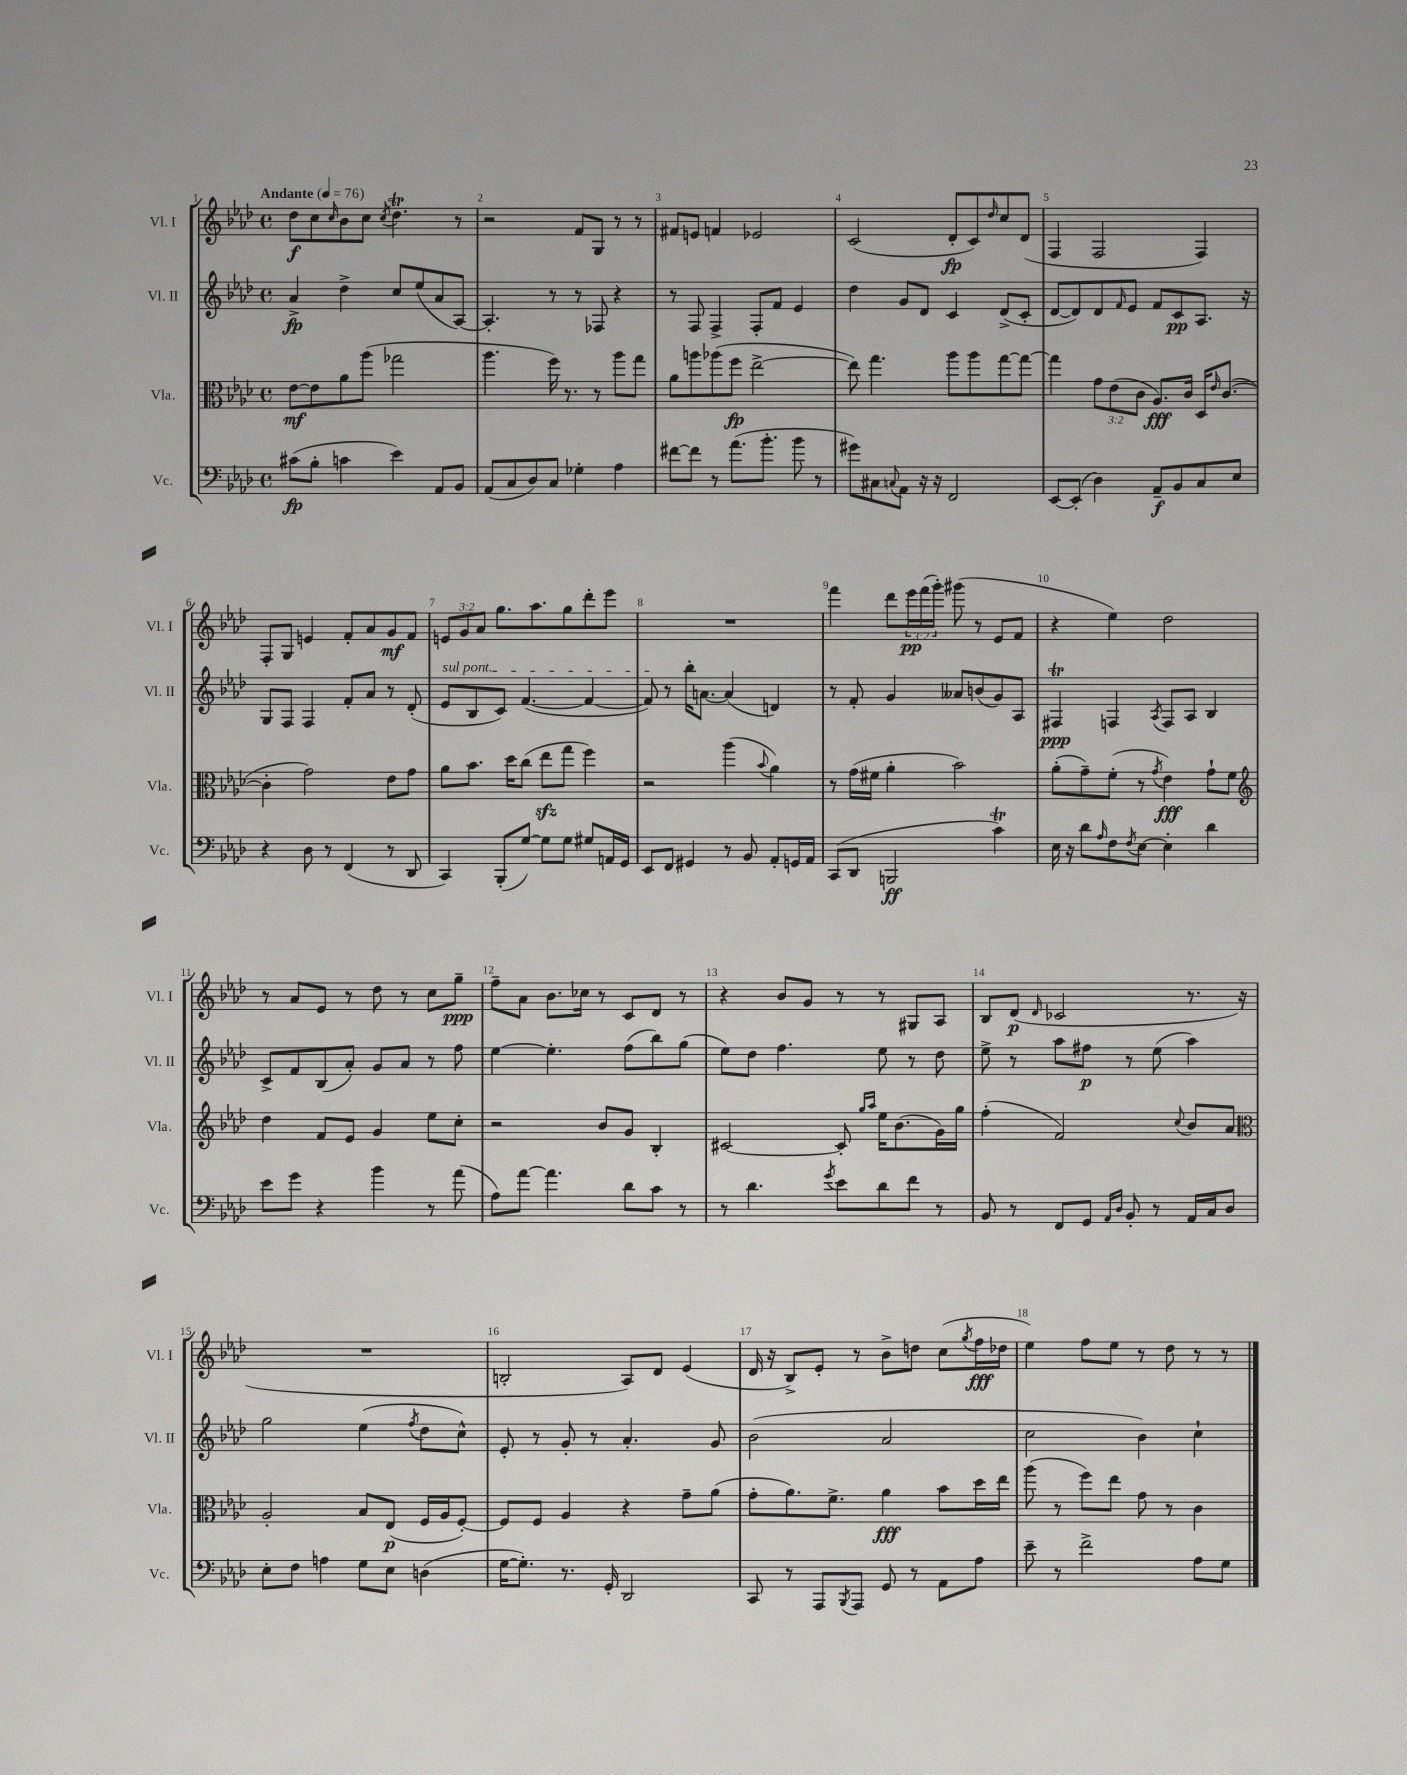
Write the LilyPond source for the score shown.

<<
\new StaffGroup <<
\new Staff = "s0" \with { instrumentName = "Vl. I" shortInstrumentName = "Vl. I" } {
    \clef treble \key aes \major \defaultTimeSignature \time 4/4 \override Staff.TupletNumber.text = #tuplet-number::calc-fraction-text \tempo "Andante" 4 = 76
    des''8\f c''8 \grace { c''16 } bes'8 c''8 \acciaccatura { c''8 } des''4.\trill r8 |
    r2 f'8 g8 r8 r8 |
    fis'8 e'8 f'4 ees'2 |
    c'2( des'8-.\fp c'8) \grace { des''16 } c''8 des'8( |
    f4 f2 f4) |
    f8-. g8 e'4 f'8-. aes'8 g'8\mf f'8 |
    \tuplet 3/2 { e'8 g'8 aes'8 } g''8. aes''8. g''8 des'''8-. ees'''8 |
    R1 |
    f'''4 des'''8 \tuplet 3/2 { ees'''16\pp f'''16( g'''16-.) } gis'''8( r8 ees'8 f'8 |
    r4 ees''4) des''2 |
    r8 aes'8 ees'8 r8 des''8 r8 c''8 g''8--\ppp |
    f''8-- aes'8 bes'8. ces''16 r8 c'8 des'8 r8 |
    r4 bes'8 g'8 r8 r8 gis8 aes8 |
    bes8 des'8\p( \grace { des'16 } ces'2 r8. r16 |
    R1 |
    b2-. aes8) des'8 ees'4( |
    des'16 r16 bes8->) ees'8-. r8 bes'8-> d''8 c''8( \acciaccatura { g''8 } f''16\fff des''16 |
    ees''4) f''8 ees''8 r8 des''8 r8 r8 \bar "|." |
}
\new Staff = "s1" \with { instrumentName = "Vl. II" shortInstrumentName = "Vl. II" } {
    \clef treble \key aes \major \defaultTimeSignature \time 4/4
    aes'4->\fp des''4-> c''8 ees''8( aes'8 aes8~) |
    aes4.-. r8 r8 fes8 r4 |
    r8 f8 f4-> f8-. f'8 ees'4 |
    des''4 g'8 des'8 c'4 des'8->( c'8-. |
    des'8~ des'8) des'8 \grace { f'16 } ees'8 f'8 c'8\pp aes8. r16 |
    g8 f8 f4 f'8-. aes'8 r8 des'8-.( |
    \once \override TextSpanner.bound-details.left.text = \markup { \italic "sul pont." } ees'8\startTextSpan bes8 c'8) f'4.~( f'4~ |
    f'8\stopTextSpan) r8 bes''16-. a'8.~ a'4( d'4) |
    r8 f'8-. g'4 aeses'8 b'8( g'8) aes8 |
    fis4\trill\ppp f4 \acciaccatura { aes8 } f8 aes8 bes4 |
    c'8-> f'8 bes8( aes'8-.) g'8 aes'8 r8 f''8 |
    ees''4~ ees''4.-. f''8( bes''8) g''8( |
    ees''8) des''8 f''4. ees''8 r8 des''8 |
    ees''8-> r8 aes''8 fis''8\p r8 ees''8( aes''4) |
    g''2 ees''4( \acciaccatura { f''8 } des''8 c''8-^) |
    ees'8-. r8 g'8-. r8 aes'4.-. g'8 |
    bes'2( aes'2 |
    c''2 bes'4) c''4-! \bar "|." |
}
\new Staff = "s2" \with { instrumentName = "Vla." shortInstrumentName = "Vla." } {
    \clef alto \key aes \major \defaultTimeSignature \time 4/4 \override Staff.TupletNumber.text = #tuplet-number::calc-fraction-text
    ees'8~\mf ees'8 aes'8 aes''8( ges''2 |
    aes''4. f''16) r8. r8 aes''8 g''8 |
    aes'8 a''8 aes''8( f''8\fp ees''2~-> |
    ees''8) g''4. aes''8 aes''8 g''8~ g''8~ |
    g''4 \tuplet 3/2 { g'8 ees'8( c'8 } aes8.\fff) c'16 des16 \grace { ees'16 } c'8.~( |
    c'4-. g'2) ees'8 g'8 |
    aes'8 bes'8. des''16 c''8( ees''8\sfz g''8 f''4) |
    r2 aes''4( \appoggiatura { bes'8 } aes'4) |
    r8 g'16( fis'16 aes'4-. bes'2) |
    aes'8-.( g'8--) f'8-.( r8 \acciaccatura { g'8 } ees'4\fff) g'8-! f'8 |
    \clef treble des''4 f'8 ees'8 g'4 ees''8 c''8-. |
    r2 bes'8 g'8 bes4-. |
    cis'2~ cis'8-. \grace { g''16 aes''16 } ees''16 bes'8.( g'16) g''16 |
    f''4-.( f'2) \appoggiatura { c''8 } bes'8 aes'8 |
    \clef alto aes2-. bes8 ees8\p( f16 aes16 f8~-.) |
    f8 f8 aes4 r4 g'8-- aes'8( |
    g'8-. aes'8.) f'8.-> aes'4\fff bes'8 des''16 ees''16 |
    aes''8( r8 f''8) ees''8 g'8 r8 c'4 \bar "|." |
}
\new Staff = "s3" \with { instrumentName = "Vc." shortInstrumentName = "Vc." } {
    \clef bass \key aes \major \defaultTimeSignature \time 4/4
    cis'8\fp( bes8-. c'4 ees'4) aes,8 bes,8 |
    aes,8( c8 des8) c8 ges4-. aes4 |
    fis'8~ fis'8 r8 aes'8.( bes'8.-. bes'8 r8 |
    gis'8) cis8 \appoggiatura { c8 } aes,8 r16 r16 f,2 |
    ees,8~ ees,8-.( des4) aes,8--\f bes,8 c8 ees8 |
    r4 des8 r8 f,4( r8 des,8 |
    c,4) bes,,8-.( g8~) g8 g8 gis8 a,16 g,16 |
    ees,8 f,8 gis,4 r8 bes,8 aes,8-. g,16 aes,16 |
    c,8( des,8 b,,2\ff c'4\trill) |
    ees16 r16 des'8 \grace { aes16 } f8 \acciaccatura { f8 } ees8~ ees4-. des'4 |
    ees'8 g'8 r4 bes'4 r8 aes'8( |
    aes8) aes'8~ aes'4. des'8 c'8 r8 |
    r8 des'4. \acciaccatura { g'8 } ees'8 des'8 f'8 r8 |
    bes,8 r8 f,8 g,8 \grace { aes,16 des16 } bes,8-. r8 aes,16 c16 des8 |
    ees8-. f8 a4 g8 ees8 d4( |
    g16~ g8.-.) r8. g,16-. des,2 |
    c,8 r8 aes,,8 \acciaccatura { bes,,8 } aes,,8 g,8 r8 aes,8 aes8 |
    ees'8-- r8 f'2-> aes8 g8 \bar "|." |
}
>>
>>
\layout { \context { \Score \override BarNumber.break-visibility = ##(#f #t #t) barNumberVisibility = #all-bar-numbers-visible } }
